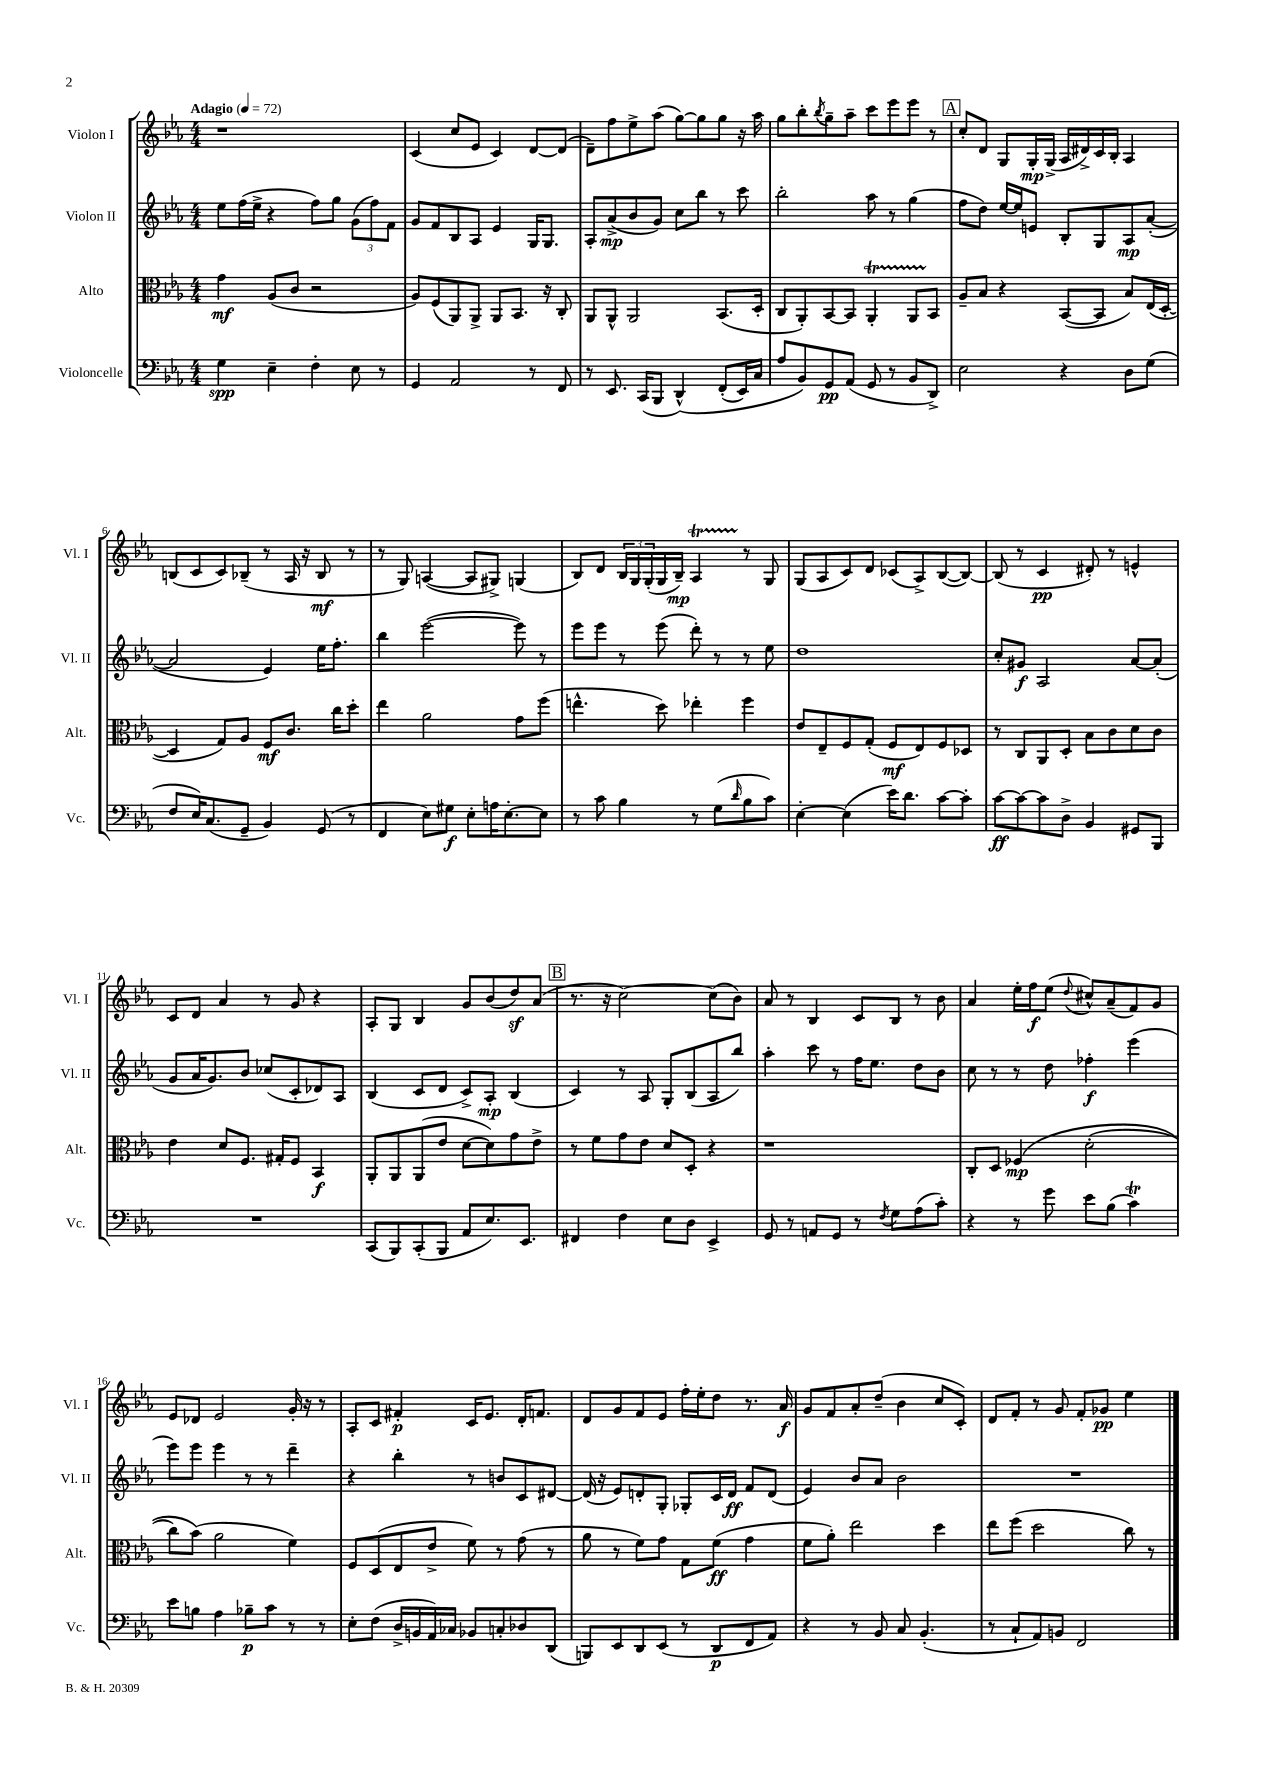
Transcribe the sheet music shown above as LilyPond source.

<<
\new StaffGroup <<
\new Staff = "s0" \with { instrumentName = "Violon I" shortInstrumentName = "Vl. I" } {
    \clef treble \key ees \major \numericTimeSignature \time 4/4 \tempo "Adagio" 4 = 72
    r1 |
    c'4( c''8 ees'8 c'4) d'8~ d'8( |
    d'8--) f''8 ees''8-> aes''8( g''8~) g''8 g''8 r16 aes''16 |
    g''8 bes''8-. \acciaccatura { bes''8 } g''8-- aes''8-- c'''8 ees'''8 ees'''8 r8 |
    \mark \markup { \box "A" } c''8-. d'8 g8 g16-.\mp g16->( aes16 dis'16->) c'16 bes16-. aes4 |
    b8( c'8 c'8) bes8--( r8 aes16 r16 bes8\mf r8 |
    r8 g8) a4~( a8 gis8->) g4( |
    bes8) d'8 \tuplet 3/2 { bes16 g16 g16-.( } g16 bes16--\mp) aes4\startTrillSpan r8\stopTrillSpan g8 |
    g8( aes8 c'8) d'8 ces'8( aes8->) bes8~( bes8~) |
    bes8( r8 c'4\pp dis'8-.) r8 e'4-^ |
    c'8 d'8 aes'4 r8 g'8 r4 |
    aes8-. g8 bes4 g'8 bes'8( d''8\sf) aes'8( |
    \mark \markup { \box "B" } r8. r16 c''2~) c''8( bes'8) |
    aes'8 r8 bes4 c'8 bes8 r8 bes'8 |
    aes'4 ees''16-. f''16\f ees''8( \appoggiatura { d''8 } cis''8-^) aes'8--( f'8) g'8 |
    ees'8 des'8 ees'2 g'16-. r16 r8 |
    aes8-. c'8 fis'4-.\p c'16 ees'8. d'16-. f'8. |
    d'8 g'8 f'8 ees'8 f''16-. ees''16-. d''8 r8. aes'16\f |
    g'8 f'8 aes'8-. d''8--( bes'4 c''8 c'8-.) |
    d'8 f'8-. r8 g'8 f'8-. ges'8\pp ees''4 \bar "|." |
}
\new Staff = "s1" \with { instrumentName = "Violon II" shortInstrumentName = "Vl. II" } {
    \clef treble \key ees \major \numericTimeSignature \time 4/4
    ees''8 f''16( ees''16-> r4 f''8) g''8 \tuplet 3/2 { g'8( f''8) f'8 } |
    g'8 f'8 bes8 aes8 ees'4 g16 g8. |
    aes8-. aes'8->\mp( bes'8 g'8) c''8 bes''8 r8 c'''8 |
    bes''2-. aes''8 r8 g''4( |
    \mark \markup { \box "A" } f''8 d''8) ees''16~ ees''16 e'8 bes8-. g8 aes8\mp aes'8~-.( |
    aes'2 ees'4) ees''16 f''8.-. |
    bes''4 ees'''2~( ees'''8) r8 |
    ees'''8 ees'''8 r8 ees'''8( d'''8-.) r8 r8 ees''8 |
    d''1 |
    c''8-. gis'8\f aes2 aes'8~ aes'8-.( |
    g'8 aes'16 g'8.) bes'8 ces''8( c'8-. des'8) aes8 |
    bes4( c'8 d'8 c'8->) aes8-.\mp bes4( |
    \mark \markup { \box "B" } c'4) r8 aes8 g8-. bes8( aes8 bes''8) |
    aes''4-. c'''8 r8 f''16 ees''8. d''8 bes'8 |
    c''8 r8 r8 d''8 fes''4-.\f ees'''4( |
    ees'''8) ees'''8 ees'''4 r8 r8 d'''4-- |
    r4 bes''4-. r8 b'8 c'8 dis'8~ |
    dis'16( r16 ees'8) d'8-. g8-. ges8-. c'16 d'16\ff f'8 d'8( |
    ees'4) bes'8 aes'8 bes'2 |
    R1 \bar "|." |
}
\new Staff = "s2" \with { instrumentName = "Alto" shortInstrumentName = "Alt." } {
    \clef alto \key ees \major \numericTimeSignature \time 4/4
    g'4\mf aes8( c'8 r2 |
    aes8) f8( aes,8) aes,8-> aes,8 bes,8. r16 c8-. |
    aes,8 aes,8-^ aes,2 bes,8.( d16-. |
    c8 aes,8-.) bes,8~ bes,8 aes,4-.\startTrillSpan aes,8 bes,8\stopTrillSpan |
    \mark \markup { \box "A" } aes8-- bes8 r4 bes,8~( bes,8 bes8) ees16( d16~-. |
    d4 g8) aes8 f8\mf c'8. c''16 d''8-. |
    ees''4 aes'2 g'8 f''8( |
    e''4.-^ d''8) ees''4-. f''4 |
    ees'8 ees8-- f8 g8-.( f8\mf ees8) f8 des8 |
    r8 c8 aes,8 d8-. bes8 c'8 d'8 c'8 |
    ees'4 d'8 f8. gis16-. f8 bes,4\f |
    aes,8-. aes,8 aes,8( ees'8 d'8~ d'8) g'8 ees'8-> |
    \mark \markup { \box "B" } r8 f'8 g'8 ees'8 d'8 d8-. r4 |
    r1 |
    c8-. d8 fes4\mp\( d'2-.( |
    c''8) bes'8(\) aes'2 f'4) |
    f8 d8( ees8 ees'8-> f'8) r8 g'8( r8 |
    aes'8 r8 f'8) g'8 g8 f'8\ff( g'4 |
    f'8 aes'8-.) ees''2 d''4 |
    ees''8 f''8( d''2 c''8) r8 \bar "|." |
}
\new Staff = "s3" \with { instrumentName = "Violoncelle" shortInstrumentName = "Vc." } {
    \clef bass \key ees \major \numericTimeSignature \time 4/4
    g4\spp ees4-- f4-. ees8 r8 |
    g,4 aes,2 r8 f,8 |
    r8 ees,8. c,16( bes,,8 d,4-^)\( f,8-.( ees,16) c16 |
    aes8 bes,8\) g,8\pp aes,8( g,8 r8 bes,8 d,8->) |
    \mark \markup { \box "A" } ees2 r4 d8 g8( |
    f8 ees16) c8.( g,8-- bes,4) g,8( r8 |
    f,4 ees8) gis8\f ees8-. a16 ees8.~-. ees8 |
    r8 c'8 bes4 r8 g8( \grace { d'16 } bes8 c'8) |
    ees4~-. ees4( ees'16) d'8. c'8~ c'8-. |
    c'8~\ff c'8~ c'8 d8-> bes,4 gis,8 bes,,8 |
    R1 |
    c,8( bes,,8) c,8-.( bes,,8 aes,8 ees8.) ees,8. |
    \mark \markup { \box "B" } fis,4 f4 ees8 d8 ees,4-> |
    g,8 r8 a,8 g,8 r8 \acciaccatura { f8 } g8 aes8( c'8-.) |
    r4 r8 g'8 ees'8 bes8( c'4\trill) |
    ees'8 b8 aes4 bes8--\p c'8 r8 r8 |
    ees8-. f8( d16-> b,16 aes,16) ces16 bes,8 c8-. des8 d,8( |
    b,,8) ees,8 d,8 ees,8( r8 d,8\p f,8 aes,8) |
    r4 r8 bes,8 c8 bes,4.-.( |
    r8 c8-! aes,8) b,8 f,2 \bar "|." |
}
>>
>>
